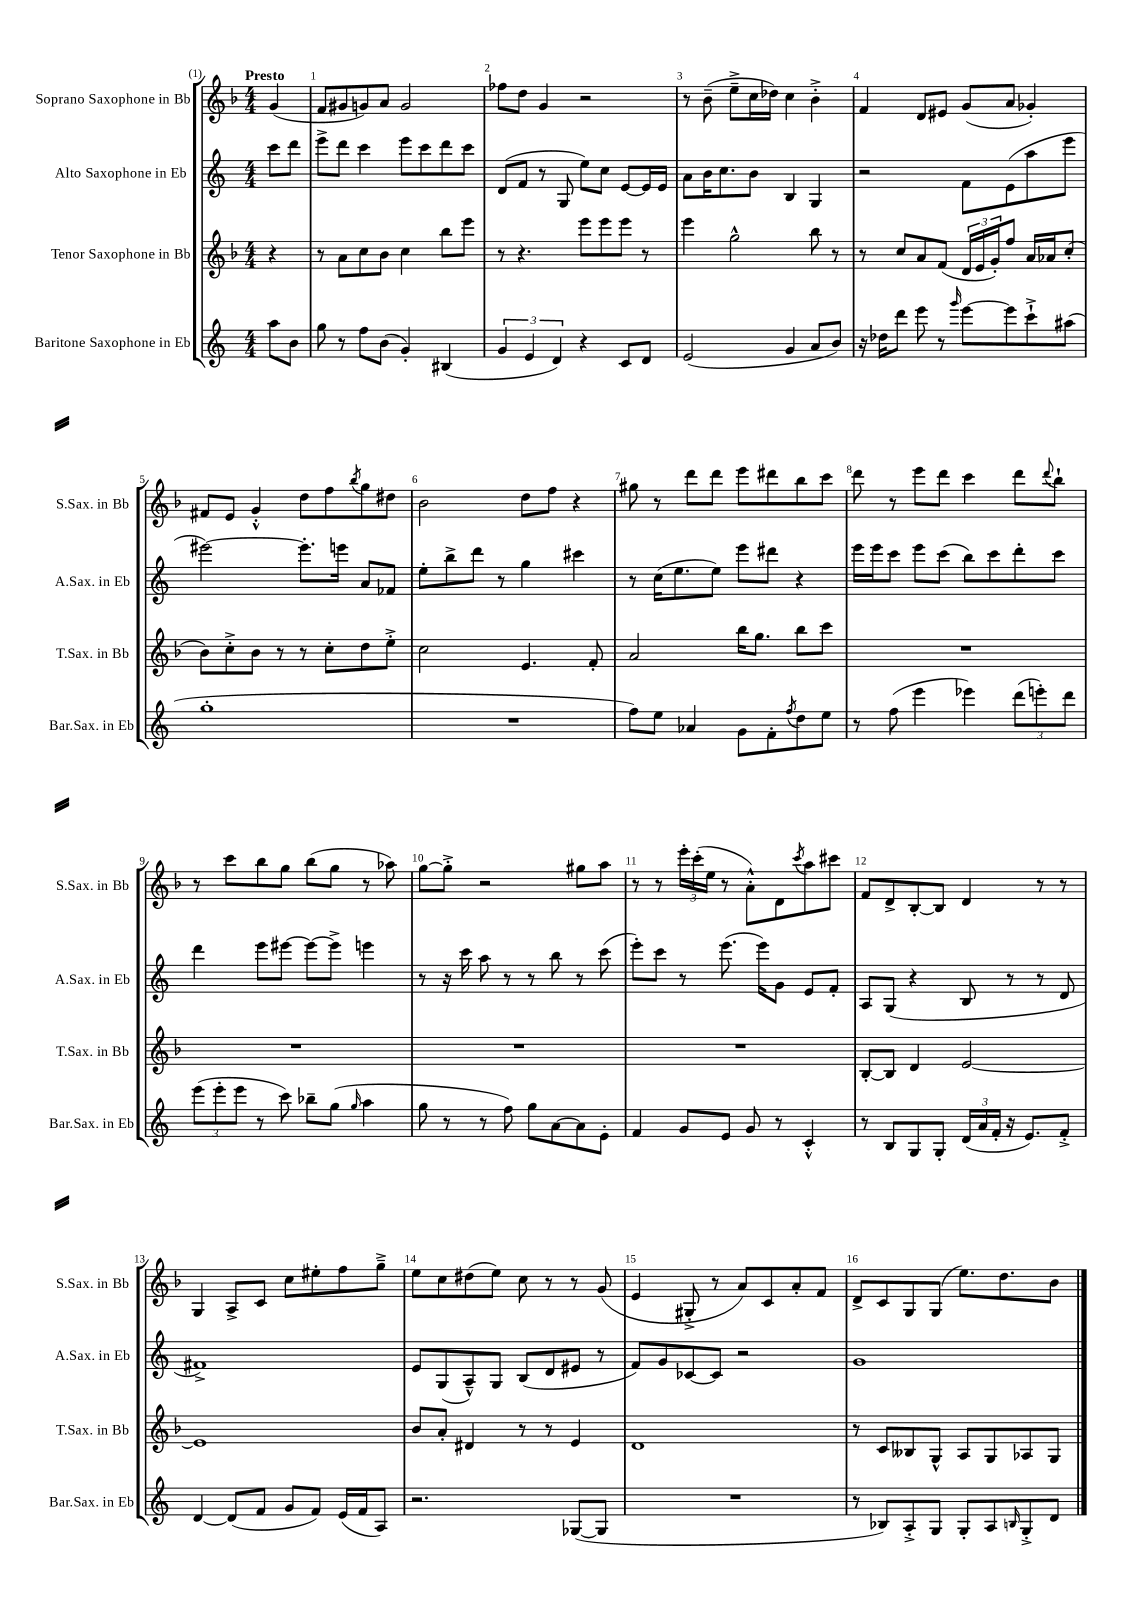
<<
\new StaffGroup <<
\new Staff = "s0" \with { instrumentName = "Soprano Saxophone in Bb" shortInstrumentName = "S.Sax. in Bb" } {
    \clef treble \key f \major \numericTimeSignature \time 4/4 \partial 4 \tempo "Presto"
    g'4( |
    f'8 gis'8 g'8) a'8 g'2 |
    fes''8 d''8 g'4 r2 |
    r8 bes'8--( e''8---> c''16 des''16) c''4 bes'4-.-> |
    f'4 d'8 eis'8 g'8( a'8 ges'4-.) |
    fis'8 e'8 g'4-.-^ d''8 f''8 \acciaccatura { bes''8 } g''8 dis''8 |
    bes'2 d''8 f''8 r4 |
    gis''8 r8 d'''8 d'''8 e'''8 dis'''8 bes''8 c'''8 |
    d'''8 r8 e'''8 d'''8 c'''4 d'''8 \appoggiatura { d'''8 } bes''8-! |
    r8 c'''8 bes''8 g''8 bes''8( g''8 r8 aes''8) |
    g''8~ g''8-.-> r2 gis''8 a''8 |
    r8 r8 \tuplet 3/2 { e'''16-. c'''16-.( e''16 } r8 a'8-.-^) d'8 \acciaccatura { c'''8 } a''8 cis'''8 |
    f'8 d'8-> bes8~-. bes8 d'4 r8 r8 |
    g4 a8-> c'8 c''8 eis''8-. f''8 g''8---> |
    e''8 c''8 dis''8( e''8) c''8 r8 r8 g'8( |
    e'4 gis8-.-> r8 a'8) c'8 a'8-. f'8 |
    d'8-> c'8 g8 g8( e''8.) d''8. bes'8 \bar "|." |
}
\new Staff = "s1" \with { instrumentName = "Alto Saxophone in Eb" shortInstrumentName = "A.Sax. in Eb" } {
    \clef treble \key c \major \numericTimeSignature \time 4/4 \partial 4
    c'''8 d'''8 |
    e'''8-> d'''8 c'''4 e'''8 c'''8 d'''8 c'''8 |
    d'8( f'8 r8 g8 e''8) c''8 e'8~ e'16 e'16 |
    a'8 b'16 c''8. b'8 b4 g4 |
    r2 f'8 e'8( a''8 e'''8 |
    eis'''2~) eis'''8.-. e'''16 a'8 fes'8 |
    e''8-. b''8-> d'''8 r8 g''4 cis'''4 |
    r8 c''16( e''8. e''8) e'''8 dis'''8 r4 |
    e'''16 e'''16 c'''8 e'''8 c'''8( b''8) c'''8 d'''8-. c'''8 |
    d'''4 e'''8 eis'''8~ eis'''8~ eis'''8-> e'''4 |
    r8 r16 c'''16 a''8 r8 r8 b''8 r8 c'''8( |
    e'''8-.) c'''8 r8 e'''8.( e'''16) g'8 e'8 f'8-. |
    a8 g8( r4 b8 r8 r8 d'8 |
    fis'1->) |
    e'8 g8( a8---^) g8 b8( d'8 eis'8 r8 |
    f'8) g'8 ces'8~ ces'8 r2 |
    g'1 \bar "|." |
}
\new Staff = "s2" \with { instrumentName = "Tenor Saxophone in Bb" shortInstrumentName = "T.Sax. in Bb" } {
    \clef treble \key f \major \numericTimeSignature \time 4/4 \partial 4
    r4 |
    r8 a'8 c''8 bes'8 c''4 bes''8 e'''8 |
    r8 r4. e'''8 e'''8 e'''8 r8 |
    e'''4 g''2-^ bes''8 r8 |
    r8 c''8 a'8 f'8( \tuplet 3/2 { d'16 e'16 g'16-.) } f''8 a'16 aes'16 c''8-.( |
    bes'8) c''8-.-> bes'8 r8 r8 c''8-. d''8 e''8-.-> |
    c''2 e'4. f'8-. |
    a'2 bes''16 g''8. bes''8 c'''8 |
    R1 |
    R1 |
    R1 |
    R1 |
    bes8~-. bes8 d'4 e'2~ |
    e'1 |
    bes'8 a'8-. dis'4 r8 r8 e'4 |
    d'1 |
    r8 c'8 beses8 g8-^ a8 g8 aes8 g8 \bar "|." |
}
\new Staff = "s3" \with { instrumentName = "Baritone Saxophone in Eb" shortInstrumentName = "Bar.Sax. in Eb" } {
    \clef treble \key c \major \numericTimeSignature \time 4/4 \partial 4
    a''8 b'8 |
    g''8 r8 f''8 b'8( g'4-.) bis4( |
    \tuplet 3/2 { g'4 e'4 d'4) } r4 c'8 d'8 |
    e'2( g'4 a'8 b'8) |
    r16 des''16 d'''8 e'''8 r8 \grace { g'''16 } e'''8~ e'''8 c'''8-!-> ais''8( |
    g''1-. |
    R1 |
    f''8) e''8 aes'4 g'8 f'8-. \acciaccatura { f''8 } d''8 e''8 |
    r8 f''8( e'''4 ees'''4) \tuplet 3/2 { d'''8( e'''8-.) d'''8 } |
    \tuplet 3/2 { e'''8( e'''8-. e'''8 } r8 c'''8) bes''8-- g''8( \grace { g''16 } a''4 |
    g''8 r8 r8 f''8) g''8 a'8~ a'8 e'8-. |
    f'4 g'8 e'8 g'8 r8 c'4-.-^ |
    r8 b8 g8 g8-. \tuplet 3/2 { d'16( a'16 f'16-. } r16 e'8.) f'8-.-> |
    d'4~ d'8( f'8 g'8 f'8) e'16( f'16 a8) |
    r2. ges8~( ges8 |
    R1 |
    r8 bes8) a8-.-> g8 g8-. a8 \grace { b16 } g8-.-> d'8 \bar "|." |
}
>>
>>
\layout { \context { \Score \override BarNumber.break-visibility = ##(#f #t #t) barNumberVisibility = #all-bar-numbers-visible } }
